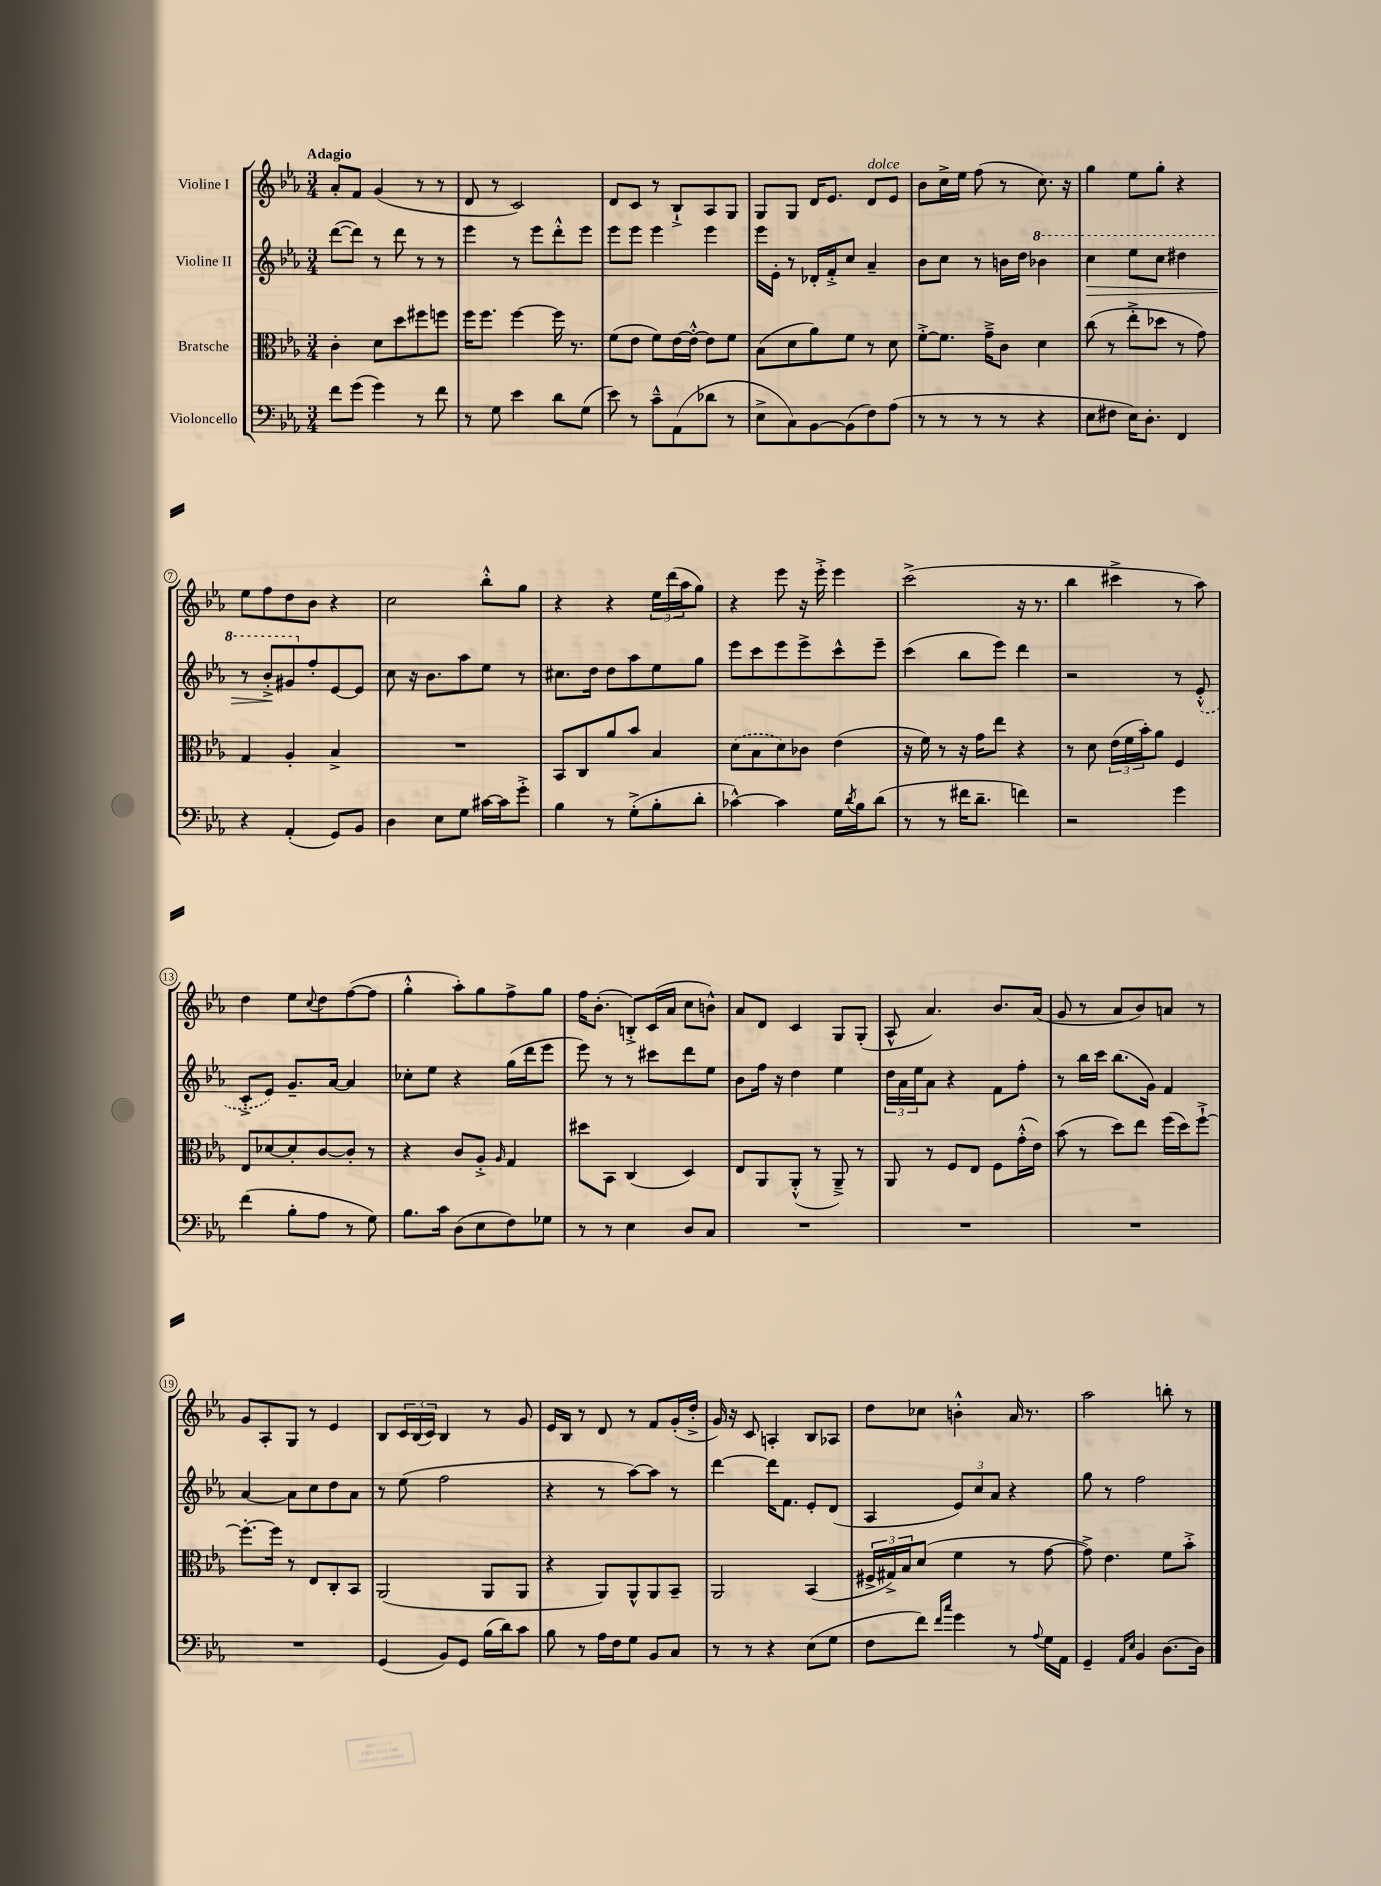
<<
\new StaffGroup <<
\new Staff = "s0" \with { instrumentName = "Violine I" } {
    \clef treble \key ees \major \numericTimeSignature \time 3/4 \tempo "Adagio"
    aes'8-. f'8 g'4( r8 r8 |
    d'8 r8 c'2) |
    d'8 c'8 r8 bes8-!-> aes8 g8 |
    g8 g8 d'16 ees'8. d'8^\markup { \italic "dolce" } ees'8 |
    bes'8 c''16-> ees''16 f''8( r8 c''8.) r16 |
    g''4 ees''8 g''8-. r4 |
    ees''8 f''8 d''8 bes'8 r4 |
    c''2 bes''8-.-^ g''8 |
    r4 r4 \tuplet 3/2 { ees''16 d'''16( aes''16 } g''8) |
    r4 ees'''8 r16 ees'''16-.-> ees'''4 |
    c'''2->( r16 r8. |
    bes''4 cis'''4-> r8 aes''8) |
    d''4 ees''8 \appoggiatura { c''8 } d''8 f''8~( f''8 |
    g''4-.-^ aes''8-.) g''8 f''8-> g''8 |
    f''16 bes'8.-.( b8-.->) c'16( aes'16 c''8 b'8-^) |
    aes'8 d'8 c'4 g8 g8-.( |
    aes8-^ aes'4.) bes'8. aes'16( |
    g'8 r8 aes'8 bes'8) a'8 r8 |
    g'8 aes8-. g8 r8 ees'4 |
    bes8 \tuplet 3/2 { c'16 bes16( c'16) } bes4 r8 g'8 |
    ees'16 bes16 r8 d'8 r8 f'8 g'16-.( d''16-.-> |
    g'16) r16 c'8 a4-. bes8 aes8 |
    d''8 ces''8 b'4-.-^ aes'16 r8. |
    aes''2 b''8-. r8 \bar "|." |
}
\new Staff = "s1" \with { instrumentName = "Violine II" } {
    \clef treble \key ees \major \numericTimeSignature \time 3/4
    d'''8~( d'''8) r8 d'''8 r8 r8 |
    ees'''4 r8 ees'''8 d'''8-.-^ ees'''8 |
    ees'''8 ees'''8 ees'''4 ees'''4 |
    ees'''16 ees'16-. r8 des'16-. f'16-.-> c''8 aes'4-- |
    bes'8 c''8 r8 b'16 d''16 \ottava #1 bes''!4 |
    c'''4\> ees'''8 c'''8 dis'''4 |
    r8 bes''8-.->\! gis''8 \ottava #0 f''8-. ees'8~ ees'8 |
    c''8 r16 bes'8. aes''8 ees''8 r8 |
    cis''8. d''16 d''8 aes''8 ees''8 g''8 |
    ees'''8 c'''8 ees'''8 ees'''8-> c'''8-^ ees'''8-- |
    c'''4( bes''8 ees'''8) d'''4 |
    r2 r8 \once \slurDashed ees'8-.-^( |
    c'8-.-> ees'8) g'8.-- aes'16~ aes'4 |
    ces''8-. ees''8 r4 g''16( d'''16 ees'''8 |
    ees'''8) r8 r8 cis'''8 d'''8 ees''8 |
    bes'8 f''16 r16 d''4 ees''4 |
    \tuplet 3/2 { d''16 aes'16 ees''16 } aes'8 r4 f'8 f''8-. |
    r8 bes''16 c'''16 bes''8.( g'16) f'4 |
    aes'4~ aes'8 c''8 d''8 aes'8 |
    r8 ees''8( f''2 |
    r4 r8 aes''8~) aes''8 r8 |
    d'''4~ d'''16 f'8. ees'8-. d'8( |
    aes4 \tuplet 3/2 { ees'8) c''8 aes'8 } r4 |
    g''8 r8 f''2 \bar "|." |
}
\new Staff = "s2" \with { instrumentName = "Bratsche" } {
    \clef alto \key ees \major \numericTimeSignature \time 3/4
    c'4-. d'8 d''8 fis''8 f''8 |
    f''16 f''8. f''4~ f''16 r8. |
    f'8( ees'8 f'8) ees'16~ ees'16~-.-^ ees'8 f'8 |
    bes8( d'8 aes'8) f'8 r8 d'8 |
    f'8~-.-> f'8. g'16---> c'8 d'4 |
    c''8( r8 ees''8-.-> des''8 r8 g'8) |
    g4 aes4-. bes4-> |
    R2. |
    bes,8 c8 aes'8 bes'8 bes4 |
    \once \slurDashed d'8( bes8 d'8) ces'8 ees'4( |
    r16 f'16) r8 r16 g'16 ees''8 r4 |
    r8 d'8 \tuplet 3/2 { ees'16( f'16 bes'16-.) } aes'8 f4 |
    ees8 des'8~ des'8-. c'8~ c'8-. r8 |
    r4 c'8 aes8-.-> \grace { aes16 } g4 |
    dis''8 bes,8 c4( d4) |
    ees8 aes,8 aes,8-.-^( r8 aes,8--->) r8 |
    aes,8 r8 f8 ees8 f8 g'16-.-^( ees'16) |
    bes'8( r8 d''8) ees''8 f''16( d''16) f''8~-!-> |
    f''8.~-. f''16 r8 ees8 c8-. bes,8 |
    aes,2( aes,8 aes,8 |
    r4 aes,8) aes,8-^ aes,8 bes,8-- |
    aes,2 bes,4( |
    \tuplet 3/2 { fis16-> gis16->) bes16 } d'8( f'4 r8 g'8~ |
    g'8->) ees'4. f'8 bes'8-.-> \bar "|." |
}
\new Staff = "s3" \with { instrumentName = "Violoncello" } {
    \clef bass \key ees \major \numericTimeSignature \time 3/4
    f'8 g'8( g'4) r8 f'8 |
    r8 g8 ees'4 d'8 g8( |
    ees'8) r8 c'8---^ aes,8( des'8 r8 |
    ees8-> c8) bes,8~ bes,8( f8) aes8( |
    r8 r8 r8 r8 r4 |
    ees8 fis8 ees16) d8.-. f,4 |
    r4 aes,4-.( g,8) bes,8 |
    d4 ees8 g8 cis'16~ cis'16 g'8-.-> |
    bes4 r8 g8-.->( bes8-. d'8-. |
    ces'4~-^) ces'4 g16 \acciaccatura { d'8 } bes16 d'8( |
    r8 r8 fis'16 d'8.-- f'4) |
    r2 g'4 |
    f'4( bes8-. aes8 r8 g8) |
    bes8. c'16 d8( ees8 f8) ges8 |
    r8 r8 ees4 d8 c8 |
    R2. |
    R2. |
    R2. |
    R2. |
    g,4( bes,8) g,8 bes16( d'16) c'8 |
    bes8 r8 aes16 f16 g8 bes,8 c8 |
    r8 r8 r4 ees8( g8 |
    f8 f'8) \grace { f'16 c''16 } g'4 r8 \appoggiatura { aes8 } g16 aes,16 |
    g,4-- \grace { aes,16 ees16 } bes,4 d8.~ d16 \bar "|." |
}
>>
>>
\layout { \context { \Score \override BarNumber.stencil = #(make-stencil-circler 0.1 0.3 ly:text-interface::print) } }
